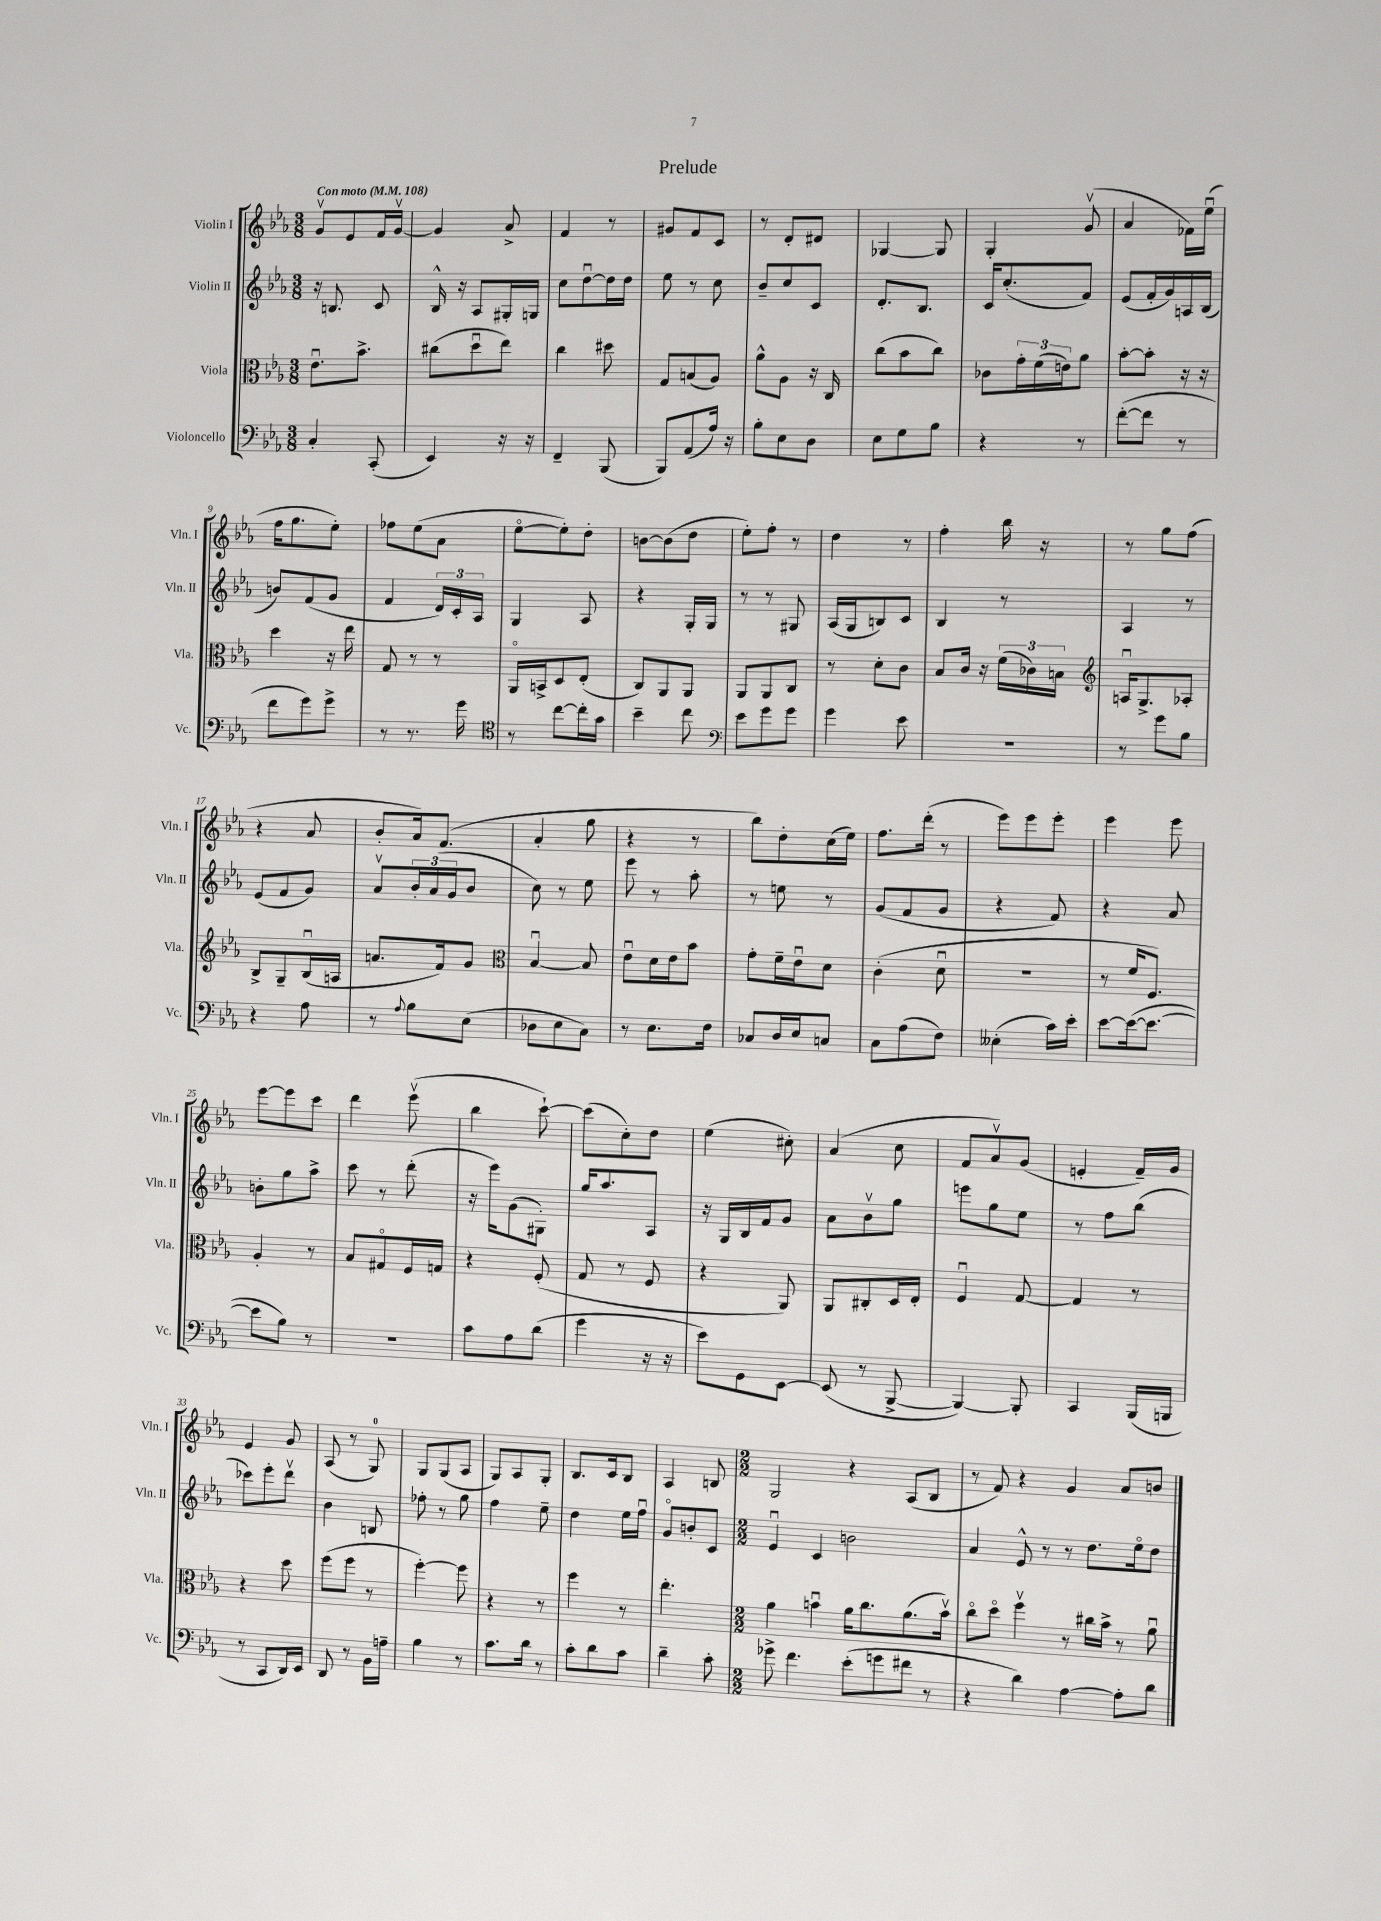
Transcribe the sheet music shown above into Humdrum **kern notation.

**kern	**kern	**kern	**kern
*staff4	*staff3	*staff2	*staff1
*clefF4	*clefC3	*clefG2	*clefG2
*k[b-e-a-]	*k[b-e-a-]	*k[b-e-a-]	*k[b-e-a-]
*M3/8	*M3/8	*M3/8	*M3/8
*MM108	*MM108	*MM108	*MM108
4C'	8.e-u	16r	8gv
.	.	8.B	.
.	.	.	8e-
.	8.b-^	.	.
(8CC'	.	8c	16f
.	.	.	[16gv
=	=	=	=
4EE-)	(8cc#	16B-^^	4g]
.	.	16r	.
.	8ddu	8A-	.
16r	8ee-)	16G#'	8a-^
16r	.	16G	.
=	=	=	=
4FF~	4cc	8cc	4f
.	.	[8ddu	.
(8BBB-	8dd#	16dd]	8r
.	.	16dd	.
=	=	=	=
8BBB-)	8G	8ee-	8g#
(8AA-	(8B	8r	8f
16A-)	8A-)	8cc	8c
16r	.	.	.
=	=	=	=
8B-'	8a-^^	8b-~	8r
8E-	8A-	8cc	8d'
8D	16r	8c	8d#
.	16C	.	.
=	=	=	=
8E-	(8cc	8.d'	[4G-
8G	8b-	.	.
.	.	8.B-	.
8B-	8cc)	.	8G-]
=	=	=	=
4r	8c-	16c	4G'
.	.	(8.cc'	.
.	24g'	.	.
.	(24f	.	.
.	24e)	.	.
8r	8a-	8f)	(8gv
=	=	=	=
([8f'	[8b-'	(8e-	4a-
8f]	8b-']	16f'	.
.	.	16g)	.
8r	16r	16A	16f-)
.	16r	(16B-	(16ee-u
=	=	=	=
8f	4dd	8b)	16ff
.	.	.	8.gg
8g)	.	(8f	.
8g^	16r	8g	8ee-')
.	16ee-	.	.
=	=	=	=
8r	8G	4f	8ff-
8.r	8r	.	(8ee-
.	8r	24d)	8a-
.	.	24c'	.
16g	.	.	.
.	.	24A-	.
=	=	=	=
*clefC4	*	*	*
8r	16AA-o	4G	[8ee-o
.	16BB^	.	.
[8cc	8D	.	8ee-'])
16cc']	(8E-'	8A-	8dd'
16g	.	.	.
=	=	=	=
4b-~	8C)	4r	[8b
.	8AA-	.	(8b]
8cc	8AA-	16G'	8dd
.	.	16G	.
=	=	=	=
*clefF4	*	*	*
8e-	8AA-	8r	8ee-')
8g	8AA-	8r	8ff'
8g	8C	8G#	8r
=	=	=	=
4g	8r	(16A-	4dd
.	.	16G	.
.	8d'	8B)	.
8e-	8c	8c	8r
=	=	=	=
4.r	8B-	4B-	4ff'
.	16c	.	.
.	16r	.	.
.	(24f	8r	16bb-
.	24c-)	.	.
.	.	.	16r
.	24B	.	.
=	=	=	=
*	*clefG2	*	*
8r	16Au	4A-	8r
.	8.G^	.	.
8g	.	.	8gg
8B-	8A-'	8r	(8ff
=	=	=	=
4r	8B-^	(8e-	4r
.	8G~	8f	.
8A-	(16B-u	8g)	8a-
.	16A	.	.
=	=	=	=
8r	8.a	8a-v	8b-'
8qqA-	.	.	.
8B-	.	24b-'	16a-)
.	.	(24a-	.
.	16f)	.	(8.f
.	.	24g	.
(8E-	8g	8b-	.
=	=	=	=
*	*clefC3	*	*
8D-	[4B-u	8cc)	4a-'
8E-	.	8r	.
8C)	8B-]	8ee-	8gg
=	=	=	=
8r	8e-u	8eee-	4r
8.E-	16d	8r	.
.	16e-	.	.
.	8b-	8aa-'	8r
16F	.	.	.
=	=	=	=
8C-	8g'	8r	8bb-)
16D	16f~	8ee	8dd'
16E-	16e-u	.	.
8C	8d	8r	(16cc
.	.	.	16ee-)
=	=	=	=
8C	(4c'	(8g	8.ff
(8A-	.	8f	.
.	.	.	(16ddd'
8F)	8du	8g	8r
=	=	=	=
(4E--'	4.r	4r	8eee-)
.	.	.	8eee-
16c)	.	8f)	8eee-'
16e-'	.	.	.
=	=	=	=
[8e-	8r	4r	4eee-
(16e-_	16f	.	.
8.e-_	8.F)	.	.
.	.	8a-	8eee-
=	=	=	=
8e-]	4A-'	8b'	[8eee-
8B-)	.	8gg	8eee-]
8r	8r	8aa-^	8ccc
=	=	=	=
4.r	8B-	8ccc	4ddd
.	8G#o	8r	.
.	16F	(8ddd'	(8eee-v
.	16G	.	.
=	=	=	=
8c	4r	16r	4bb-
.	.	16eee-)	.
8A-	.	(8g	.
(8d	(8F'	8G#')	[8ccc`)
=	=	=	=
4g	8G	16gg	(8ccc]
.	.	8.aa-	.
.	8r	.	8cc')
16r	8F	8A-	8dd
16r	.	.	.
=	=	=	=
8e-)	4r	16r	(4ee-
.	.	16G	.
8GG	.	16B-	.
.	.	16f	.
[8EE-	8AA-)	8g	8cc#')
=	=	=	=
(8EE-]	8AA-	8a-	(4a-
8r	8C#'	8b-v	.
[8BBB-^	16D	8gg	8cc
.	16E-'	.	.
=	=	=	=
4BBB-_)	4Fu	8eee	8f
.	.	8gg	8a-v)
8BBB-']	[8G	8ee-	(8g
=	=	=	=
4CC	4G]	8r	4e'
.	.	8ff	.
(16BBB-	8r	(8bb-	16f~)
16BBB	.	.	16g
=	=	=	=
8r	4r	8ccc-)	4e-
8CC	.	8eee-'	.
16DD)	8dd	8dddv	8g
16EE-	.	.	.
=	=	=	=
8DD	(8ff	4b-	(8A-
8r	8ff	.	8r
16BB-	8r	8B	8G)
16A~	.	.	.
=	=	=	=
4B-	[4ff')	8ff-'	8G
.	.	8r	(8G
8r	8ff]	8gg	8A-
=	=	=	=
8.c	4r	4ff	8G)
.	.	.	8A-
16d	.	.	.
8r	8r	8ee-~	8G'
=	=	=	=
8c'	4ff	4dd	8.B-
8d	.	.	.
.	.	.	16c
8c	8r	16ee-	8B-
.	.	16ffu	.
=	=	=	=
4d~	4.ee-'	8go	4A-
.	.	8b'	.
8c'	.	8c	8B
=	=	=	=
*M2/2	*M2/2	*M2/2	*M2/2
8g-^	4a-	4e-u	2G
4.f	.	.	.
.	4bu	4c	.
(8e-'	16a-	2b	4r
.	8.cc	.	.
8g	.	.	.
8f#	(8.a-	.	(8A-
8r	.	.	8B-
.	16bv)	.	.
=	=	=	=
4r	8cco	4a-	8r
.	8ddo	.	8f)
4d)	4ffv	8e-^^	4r
.	.	8r	.
[4A-	8r	8r	4g
.	16cc#	8.dd	.
.	16b-^	.	.
8A-']	8r	.	8a-
.	.	16ee-o	.
8d	8a-u	8dd	8b
==	==	==	==
*-	*-	*-	*-
